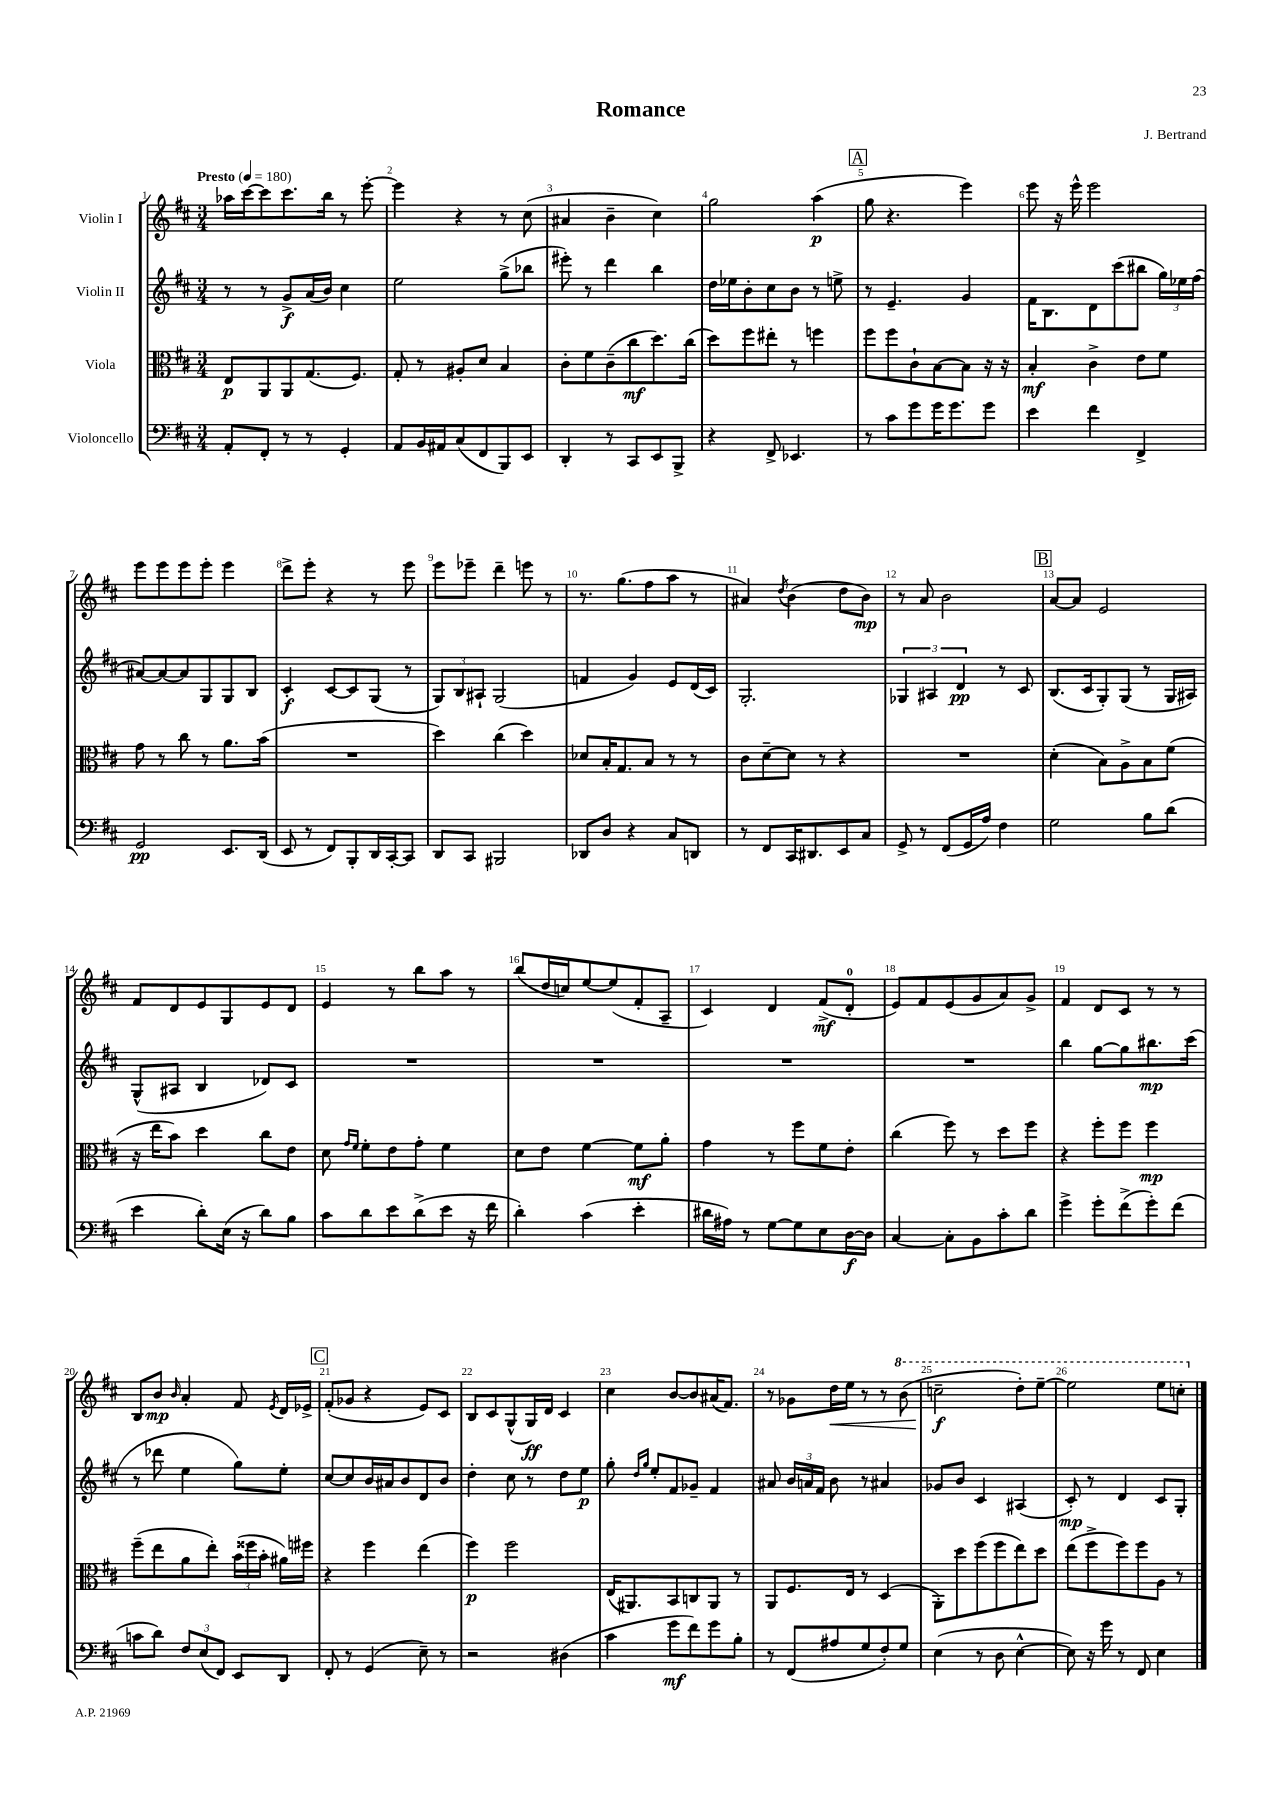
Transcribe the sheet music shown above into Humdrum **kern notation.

**kern	**kern	**kern	**kern
*staff4	*staff3	*staff2	*staff1
*clefF4	*clefC3	*clefG2	*clefG2
*k[f#c#]	*k[f#c#]	*k[f#c#]	*k[f#c#]
*M3/4	*M3/4	*M3/4	*M3/4
*MM180	*MM180	*MM180	*MM180
8AA'/L	8E/L	8r	16aa-\LL
.	.	.	[16ccc#\J
8FF#'/J	8AA/	8r	8ccc#\]
8r	8AA/	8g^/L	8.ccc#\
8r	(8.G/	(16a/L	.
.	.	16b/JJ)	16bb\Jk
4GG'/	.	4cc#\	8r
.	8.F#/J)	.	.
.	.	.	[8eee'\
=	=	=	=
8AA/L	8G'/	2ee\	4eee\]
16BB/L	8r	.	.
16AA#/J	.	.	.
(8C#/	8A#'/L	.	4r
8FF#/	8d/J	.	.
8BBB/)	4B/	(8gg^\L	8r
8EE/J	.	8bb-\J	(8cc#\
=	=	=	=
4DD'/	8c#'\L	8eee#'\)	4a#/
.	8f#\	8r	.
8r	(8c#~\	4ddd\	4b~\
8CC#/L	8cc#\	.	.
8EE/	8.dd\)	4bb\	4cc#\)
8BBB^/J	.	.	.
.	(16cc#\Jk	.	.
=	=	=	=
4r	8dd\L)	16dd\LL	2gg\
.	.	16ee-\J	.
.	8ff#\	8b'\	.
8FF#^/	8ee#'\J	8cc#\	.
4.EE-/	8r	8b\J	.
.	4ff\	8r	(4aa\
.	.	8ee^\	.
=	=	=	=
8r	8ff#\L	8r	8gg\
8c#\L	8ff#\	4.e~/	4.r
8g\	8c#`\	.	.
16g\K	[8B\	.	.
8.g\	.	.	.
.	8B\]J	4g/	4eee\)
8g\J	16r	.	.
.	16r	.	.
=	=	=	=
4e\	4B'/	16f#\LK	8eee\
.	.	8.B\	.
.	.	.	16r
.	.	.	16eee^^\
4f#\	4c#^\	8d\	2eee\
.	.	(8ccc#\	.
4FF#^/	8e\L	8bb#\J	.
.	8f#\J	24gg\LL)	.
.	.	24ee-\	.
.	.	(24ff#\JJ	.
=	=	=	=
2GG/	8g\	[8a#/L)	8eee\L
.	8r	8a#/_	8eee\
.	8cc#\	8a#/]	8eee\
.	8r	8G/	8eee'\J
8.EE/L	8.a\L	8G/	4eee\
.	.	8B/J	.
(16DD/Jk	(16b\Jk	.	.
=	=	=	=
8EE/	2.r	4c#'/	8ddd^\L
8r	.	.	8eee'\J
8FF#/L)	.	[8c#/L	4r
8BBB'/	.	8c#/]	.
16DD/L	.	(8G/J	8r
[16CC#'/J	.	.	.
8CC#/]J	.	8r	8eee\
=	=	=	=
8DD/L	4dd\)	12G/L)	8eee\L
.	.	12B/	.
8CC#/J	.	.	8eee-~\J
.	.	12A#`/J	.
2BBB#/	(4cc#\	(2G/	4ddd~\
.	4dd\)	.	8eee\
.	.	.	8r
=	=	=	=
8DD-/L	8d-/L	4f/	8.r
8D/J	16B'/K	.	.
.	8.G/	.	(8.gg\L
4r	.	4g/)	.
.	8B/J	.	8ff#\
8C#/L	8r	8e/L	8aa\J
8DD/J	8r	(16d/L	8r
.	.	16c#/JJ)	.
=	=	=	=
8r	8c#\L	2.G'/	4a#/)
8FF#/L	[8d~\	.	.
.	.	.	8qdd/
16CC#/K	8d\]J	.	(4b\
8.DD#/	.	.	.
.	8r	.	.
8EE/	4r	.	8dd\L
8C#/J	.	.	8b\J)
=	=	=	=
8GG^/	2.r	6G-/	8r
8r	.	.	8a/
.	.	6A#/	.
(8FF#/L	.	.	2b\
.	.	6d/	.
16GG/L	.	.	.
16A/JJ)	.	.	.
4F#\	.	8r	.
.	.	8c#/	.
=	=	=	=
2G\	(4d'\	(8.B/L	[8a/L
.	.	.	8a/]J
.	.	16c#/k	.
.	8B\L)	8G'/)	2e/
.	8A^\	(8G/J	.
8B\L	8B\	8r	.
(8d\J	(8f#\J	16G/LL	.
.	.	16A#/JJ)	.
=	=	=	=
4e\	16r	(8G^^/L	8f#/L
.	16ee\LK	.	.
.	8b\J)	8A#/J	8d/
8d'\L)	4dd\	4B/	8e/
(16E\Jk	.	.	8G/
16r	.	.	.
8d\L)	8cc#\L	8d-/L)	8e/
8B\J	8e\J	8c#/J	8d/J
=	=	=	=
8c#\L	8d\	2.r	4e/
.	16qqg/LL	.	.
.	16qqf#/JJ	.	.
8d\	8f#'\L	.	.
8e\	8e\	.	8r
(8d^\	8g'\J	.	8bb\L
8e\J	4f#\	.	8aa\J
16r	.	.	8r
16f#\	.	.	.
=	=	=	=
4d'\)	8d\L	2.r	(8bb/L
.	8e\J	.	16dd/L
.	.	.	16cc/J)
(4c#\	[4f#\	.	[8ee/
.	.	.	(8ee/]
4e'\	8f#\]L	.	8f#'/
.	8a'\J	.	8A~/J
=	=	=	=
16d#\LL	4g\	2.r	4c#/)
16A#\JJ)	.	.	.
8r	.	.	.
[8G\L	8r	.	4d/
8G\]	8ff#\L	.	.
8E\	8f#\	.	(8f#^/L
[16D\L	8e'\J	.	8d'/J
16D\]JJ	.	.	.
=	=	=	=
[4C#/	(4cc#\	2.r	8e/L)
.	.	.	8f#/
8C#'\]L	8ff#\)	.	(8e/
8BB\	8r	.	8g/
8c#'\	8dd\L	.	8a/)
8d\J	8ff#\J	.	8g^/J
=	=	=	=
4g^\	4r	4bb\	4f#/
8g'\L	8ff#'\L	[8gg\L	8d/L
(8f#^\	8ff#\J	8gg\]	8c#/J
8g'\)	4ff#\	8.bb#\	8r
(8f#\J	.	.	8r
.	.	(16ccc#\Jk	.
=	=	=	=
8c\L	(8ff#~\L	8r	8B/L
8d\J)	8ee\	8ddd-\	8b/J
.	.	.	16qqb/
12F#/L	8a\	4ee\	4a'/
(12E/	.	.	.
.	8ee'\J)	.	.
12FF#/J)	.	.	.
8EE/L	(24b\LL	8gg\L)	8f#/
.	24ff##\	.	.
.	24b'\JJ	.	.
.	.	.	8qe/
8DD/J	16a#\LL)	8ee'\J	16d/LL
.	16ff#\JJ	.	16e-^/JJ
=	=	=	=
8FF#'/	4r	[8cc#/L	(8f#'/L
8r	.	8cc#/]	8g-/J
(4GG/	4ff#\	16b/L	4r
.	.	16a#/J	.
.	.	8b/	.
8E~\)	(4ee\	8d/	8e/L)
8r	.	8b/J	8c#/J
=	=	=	=
2r	4ff#\)	4dd'\	8B/L
.	.	.	8c#/
.	2ff#\	8cc#\	(8G^^/
.	.	8r	16G/L)
.	.	.	16d/JJ
(4D#\	.	8dd\L	4c#/
.	.	8ee\J	.
=	=	=	=
4c#\	(16E/LK	8gg'\	4cc#\
.	8.AA#/)	.	.
.	.	16qqdd/LL	.
.	.	16qqgg/JJ	.
.	.	8ee'/L	.
8g\L	8BB/	8f#/	[8b/L
8f#\)	8C/	8g-~/J	8b/]
8g\	8AA#/J	4f#/	(16a#/K
.	.	.	8.f#/J)
8B'\J	8r	.	.
=	=	=	=
8r	8AA/L	8a#/	8r
(8FF#/L	8.F#/	24b/LL	8g-\L
.	.	24a/	.
.	.	24f#/JJ	.
8A#/	.	8b\	16dd\L
.	16E/Jk	.	16ee\JJ
8G/	8r	8r	8r
8F#'/)	(4D/	4a#/	8r
8G/J	.	.	(8bb\
=	=	=	=
(4E\	8AA'\L)	8g-/L	2ccc~\
.	8dd\	8b/J	.
8r	(8ff#\	4c#/	.
8D\	8ff#\	.	.
[4E^^\	8ee\)	(4A#/	8ddd'\L)
.	8dd\J	.	[8eee~\J
=	=	=	=
8E\])	(8ee\L	8c#'/)	2eee\]
16r	8ff#^\	8r	.
16g\	.	.	.
8r	8ff#\)	4d/	.
8FF#/	8ff#\	.	.
4E\	8A\J	8c#/L	8eee\L
.	8r	8G'/J	8ccc'\J
==	==	==	==
*-	*-	*-	*-
